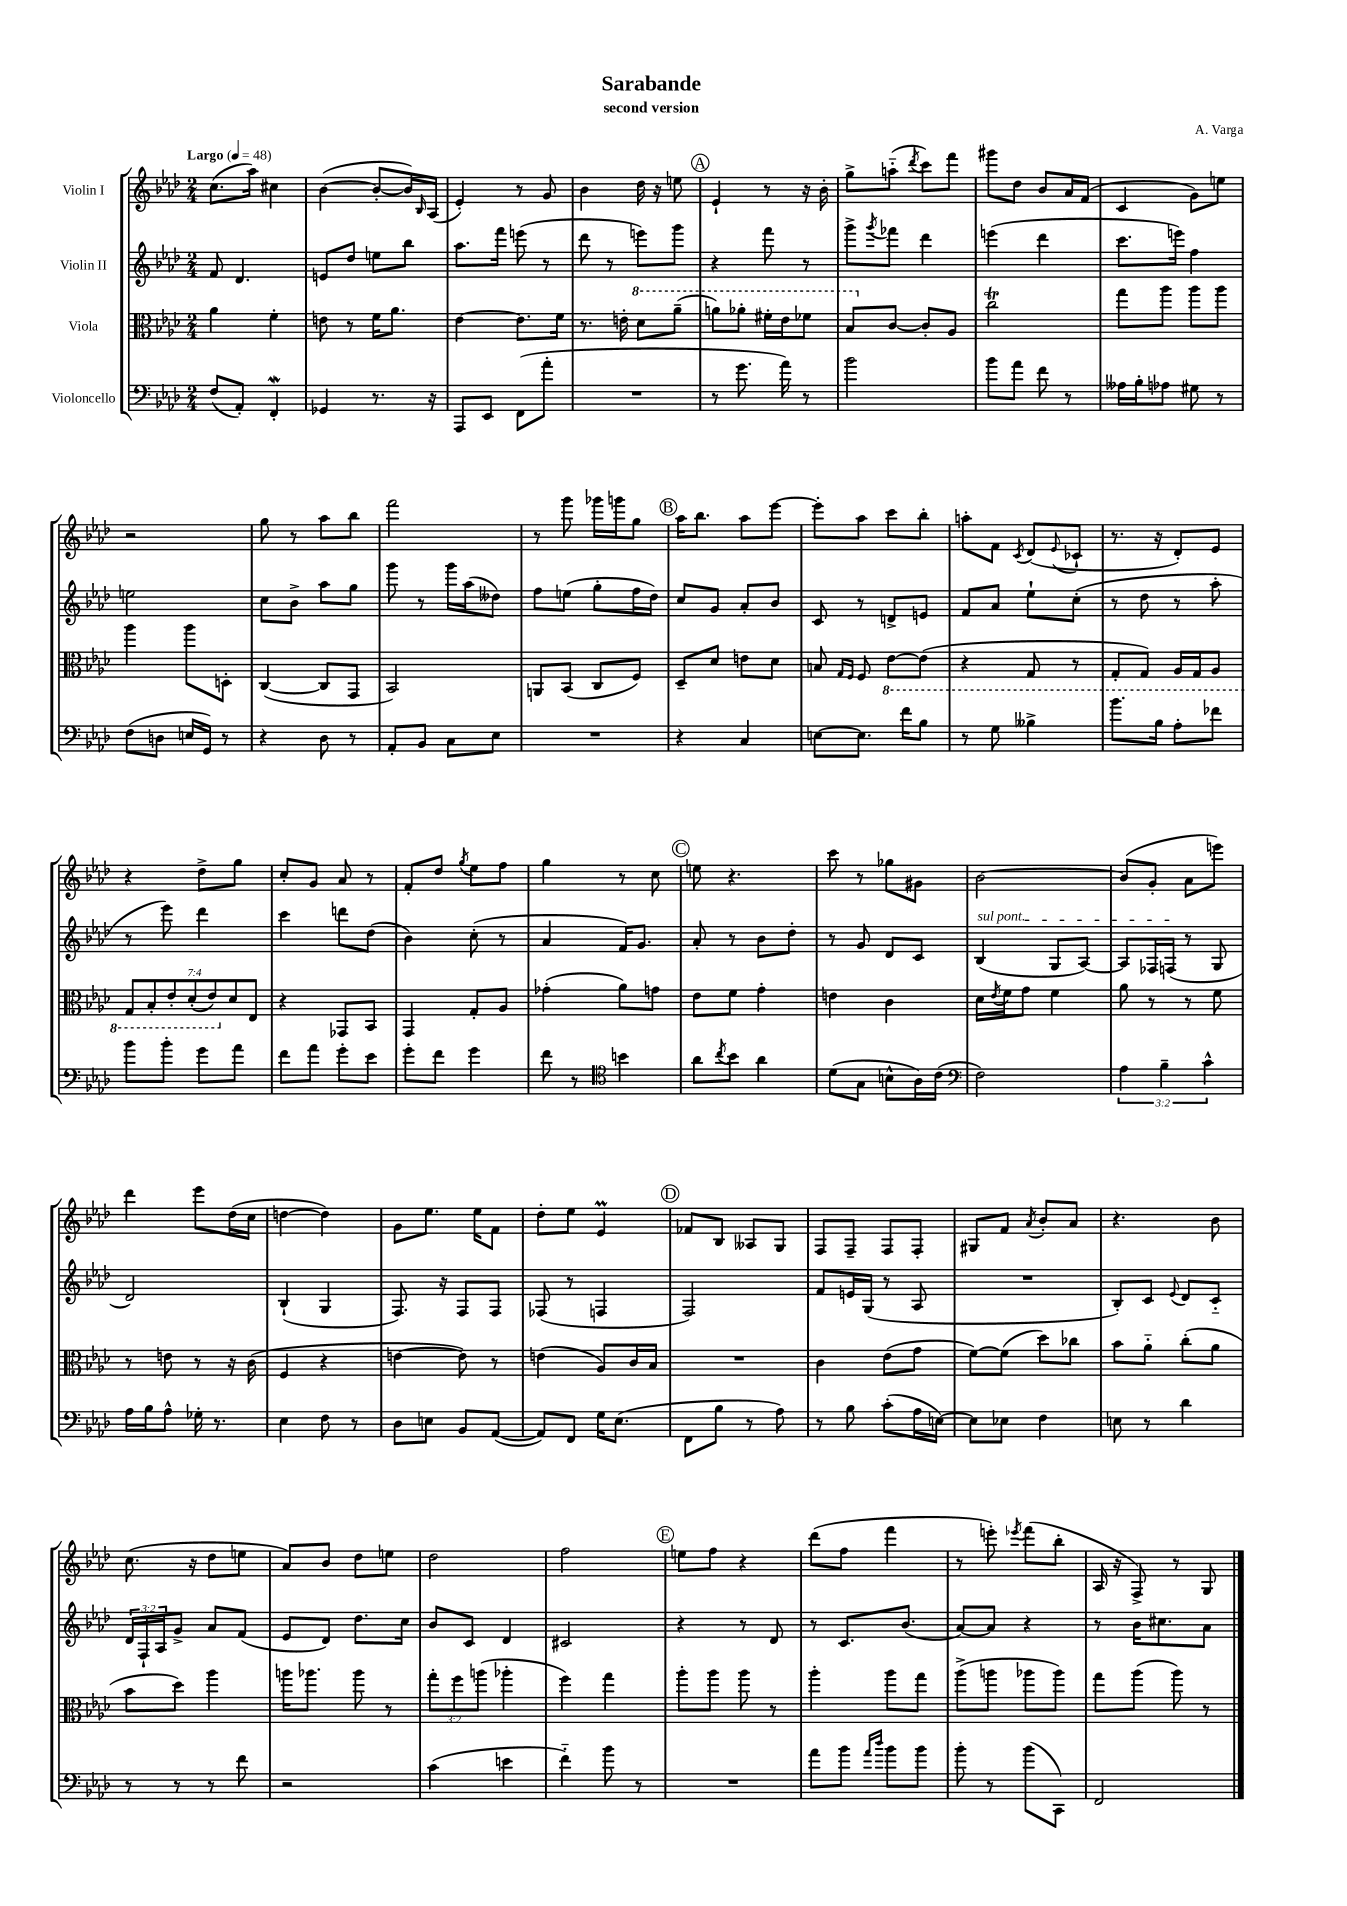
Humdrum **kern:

**kern	**kern	**kern	**kern
*staff4	*staff3	*staff2	*staff1
*clefF4	*clefC3	*clefG2	*clefG2
*k[b-e-a-d-]	*k[b-e-a-d-]	*k[b-e-a-d-]	*k[b-e-a-d-]
*M2/4	*M2/4	*M2/4	*M2/4
*MM48	*MM48	*MM48	*MM48
(8F	4a-	8f	(8.cc
8AA-')	.	4.d-	.
.	.	.	16aa-)
4FF'	4f'	.	4cc#
=	=	=	=
4GG-	8e	8e	([4b-
.	8r	8dd-	.
8.r	16f	8ee	8b-'_
.	8.a-	.	.
.	.	8bb-	16b-])
.	.	.	16qqB-
16r	.	.	(16A-
=	=	=	=
8AAA-	[4e-	8.aa-	4e-')
8EE-	.	.	.
.	.	16fff	.
(8FF	8.e-]	(8eee	8r
8a-'	.	8r	8g
.	16f	.	.
=	=	=	=
2r	8.r	8ddd-	4b-
.	.	8r	.
.	16e'	.	.
.	8dd-	8eee)	16dd-
.	.	.	16r
.	(8aa-~	8ggg	8ee
=	=	=	=
8r	8aa)	4r	4e-`
8.g	8aa-'	.	.
.	16ff#'	8fff	8r
16a-)	16ee-	.	.
8r	8ff-	8r	16r
.	.	.	16b-'
=	=	=	=
2b-	8b-	8ggg^	8gg^
.	.	8qggg	.
.	[8c	8fff-	(8aa'~
.	.	.	8qddd-
.	8c']	4ddd-	8ccc)
.	8A-	.	8fff
=	=	=	=
8b-	2cc	(4eee	8ggg#
8a-	.	.	8dd-
8f	.	4ddd-	8b-
8r	.	.	16a-
.	.	.	(16f
=	=	=	=
16A--	8gg	8.ccc	4c
16B-'	.	.	.
8A-	8aa-	.	.
.	.	16eee)	.
8G#	8aa-	4ff	8g)
8r	8aa-	.	8ee
=	=	=	=
(8F	4aa-	2ee	2r
8D	.	.	.
16E	8aa-	.	.
16GG)	.	.	.
8r	8D'	.	.
=	=	=	=
4r	([4C	8cc	8gg
.	.	8b-^	8r
8D-	8C]	8aa-	8aa-
8r	8GG	8gg	8bb-
=	=	=	=
8AA-'	2BB-)	8ggg	2fff
8BB-	.	8r	.
8C	.	16ggg	.
.	.	(16aa-	.
8E-	.	8dd--)	.
=	=	=	=
2r	8AA	8ff	8r
.	(8BB-	(8ee	8ggg
.	8C	8gg'	16ggg-
.	.	.	16ggg
.	8F)	16ff	8gg
.	.	16dd-)	.
=	=	=	=
4r	8D-~	8cc	16aa-
.	.	.	8.bb-
.	8d-	8g	.
4C	8e	8a-'	8aa-
.	8d-	8b-	[8eee-
=	=	=	=
[8E	8B	8c	8eee-']
.	16qqG	.	.
.	16qqF	.	.
8.E]	8F	8r	8aa-
.	[8E-	8d^	8ccc
16f	.	.	.
8B-	(8E-]	8e	8bb-'
=	=	=	=
8r	4r	8f	8aa'
8G	.	8a-	8f
.	.	.	8qc
4B--^	8GG	8ee-`	(8d-
.	.	.	8qqe-
.	8r	(8cc'	8c-`
=	=	=	=
8.b-	8GG'	8r	8.r
.	8GG)	8dd-	.
16B-	.	.	16r
8A-'	16AA-	8r	8d-')
.	16GG	.	.
8f-	8AA-	8aa-'	8e-
=	=	=	=
8b-	14GG	8r	4r
.	14BB-'	.	.
8b-'	.	8eee-)	.
.	14E-'	.	.
.	(14D-'	.	.
8g	.	4ddd-	8dd-^
.	14E-)	.	.
.	14d-	.	.
8a-	.	.	8gg
.	14E-	.	.
=	=	=	=
8f	4r	4ccc	8cc'
8a-	.	.	8g
8g'	8GG-	8ddd	8a-
8e-	8BB-	(8dd-	8r
=	=	=	=
8g'	4GG	4b-)	8f'
8f	.	.	8dd-
.	.	.	8qgg
4g	8G'	(8cc'	8ee-
.	8A-	8r	8ff
=	=	=	=
8f	(4g-'	4a-	4gg
8r	.	.	.
*clefC4	*	*	*
4b	8a-)	16f)	8r
.	.	8.g	.
.	8g	.	8cc
=	=	=	=
8a-	8e-	8a-'	8ee
8qcc	.	.	.
8b-	8f	8r	4.r
4a-	4g'	8b-	.
.	.	8dd-'	.
=	=	=	=
(8d-	4e	8r	8ccc
8G	.	8g	8r
8B^^	4c	8d-	8gg-
16A-)	.	8c	8g#
(16c	.	.	.
=	=	=	=
*clefF4	*	*	*
2F)	16d-	(4B-	[2b-
.	8qe-	.	.
.	16f	.	.
.	8g	.	.
.	4f	8G	.
.	.	[8A-)	.
=	=	=	=
6A-	8a-	8A-]	(8b-]
.	8r	16F-	8g'
6B-~	.	.	.
.	.	(16F	.
.	8r	8r	8a-
6c^^	.	.	.
.	8f	8G	8eee)
=	=	=	=
16A-	8r	2d-)	4ddd-
16B-	.	.	.
8A-^^	8e	.	.
16G-'	8r	.	8eee-
8.r	.	.	.
.	16r	.	(16dd-
.	(16c	.	16cc
=	=	=	=
4E-	4F	(4B-`	[4dd
8F	4r	4G	4dd])
8r	.	.	.
=	=	=	=
8D-	[4e	8.F)	8g
8E	.	.	8.ee-
.	.	16r	.
8BB-	8e])	8F	.
.	.	.	16ee-
([8AA-	8r	8F	8f
=	=	=	=
8AA-])	(4e	(8F-	8dd-'
8FF	.	8r	8ee-
16G	8A-)	4F	4e-
(8.E-	.	.	.
.	16c	.	.
.	16B-	.	.
=	=	=	=
8FF	2r	2F)	8f-
8B-	.	.	8B-
8r	.	.	8A--
8A-)	.	.	8G
=	=	=	=
8r	4c	8f	8F
8B-	.	16e	8F~
.	.	(16G	.
(8c'	(8e-	8r	8F
16A-	8g	8A-	8F'
[16E)	.	.	.
=	=	=	=
8E]	[8f)	2r	8G#
8E-	(8f]	.	8f
.	.	.	8qa-
4F	8dd-)	.	8b-'
.	8cc-	.	8a-
=	=	=	=
8E	8b-	8B-')	4.r
8r	8a-'~	8c	.
.	.	8qqe-	.
4d-	(8cc'	8d-	.
.	8a-	8c'~	8b-
=	=	=	=
8r	8b-	24d-	(8.cc
.	.	24F`	.
.	.	24A-	.
8r	8dd-)	8g^	.
.	.	.	16r
8r	4aa-	8a-	8dd-
8f	.	(8f	8ee
=	=	=	=
2r	16aa	8e-	8a-)
.	8.aa-	.	.
.	.	8d-)	8b-
.	8aa-	8.dd-	8dd-
.	8r	.	8ee
.	.	16cc	.
=	=	=	=
(4c	12gg'	8b-	2dd-
.	12ff	.	.
.	.	8c	.
.	(12aa	.	.
4e	4aa-'	4d-	.
=	=	=	=
4f'~)	4ff)	2c#	2ff
8b-	4gg	.	.
8r	.	.	.
=	=	=	=
2r	8aa-'	4r	8ee
.	8aa-	.	8ff
.	8aa-	8r	4r
.	8r	8d-	.
=	=	=	=
8a-	4aa-'	8r	(8ddd-
8b-	.	8.c	8ff
16qqa-	.	.	.
16qqdd-	.	.	.
8b-	8aa-	.	4fff
.	.	(8.b-	.
8b-	8gg	.	.
=	=	=	=
8b-'	(8aa-^	[8a-)	8r
8r	8aa	8a-]	8eee')
.	.	.	8qeee-
(8b-	8aa-	4r	(8fff
8CC)	8aa-)	.	8bb-'
=	=	=	=
2FF	8gg	8r	16A-
.	.	.	16r
.	(8aa-	16b-	8F^)
.	.	8.cc#	.
.	8aa-)	.	8r
.	8r	8a-	8G
==	==	==	==
*-	*-	*-	*-
